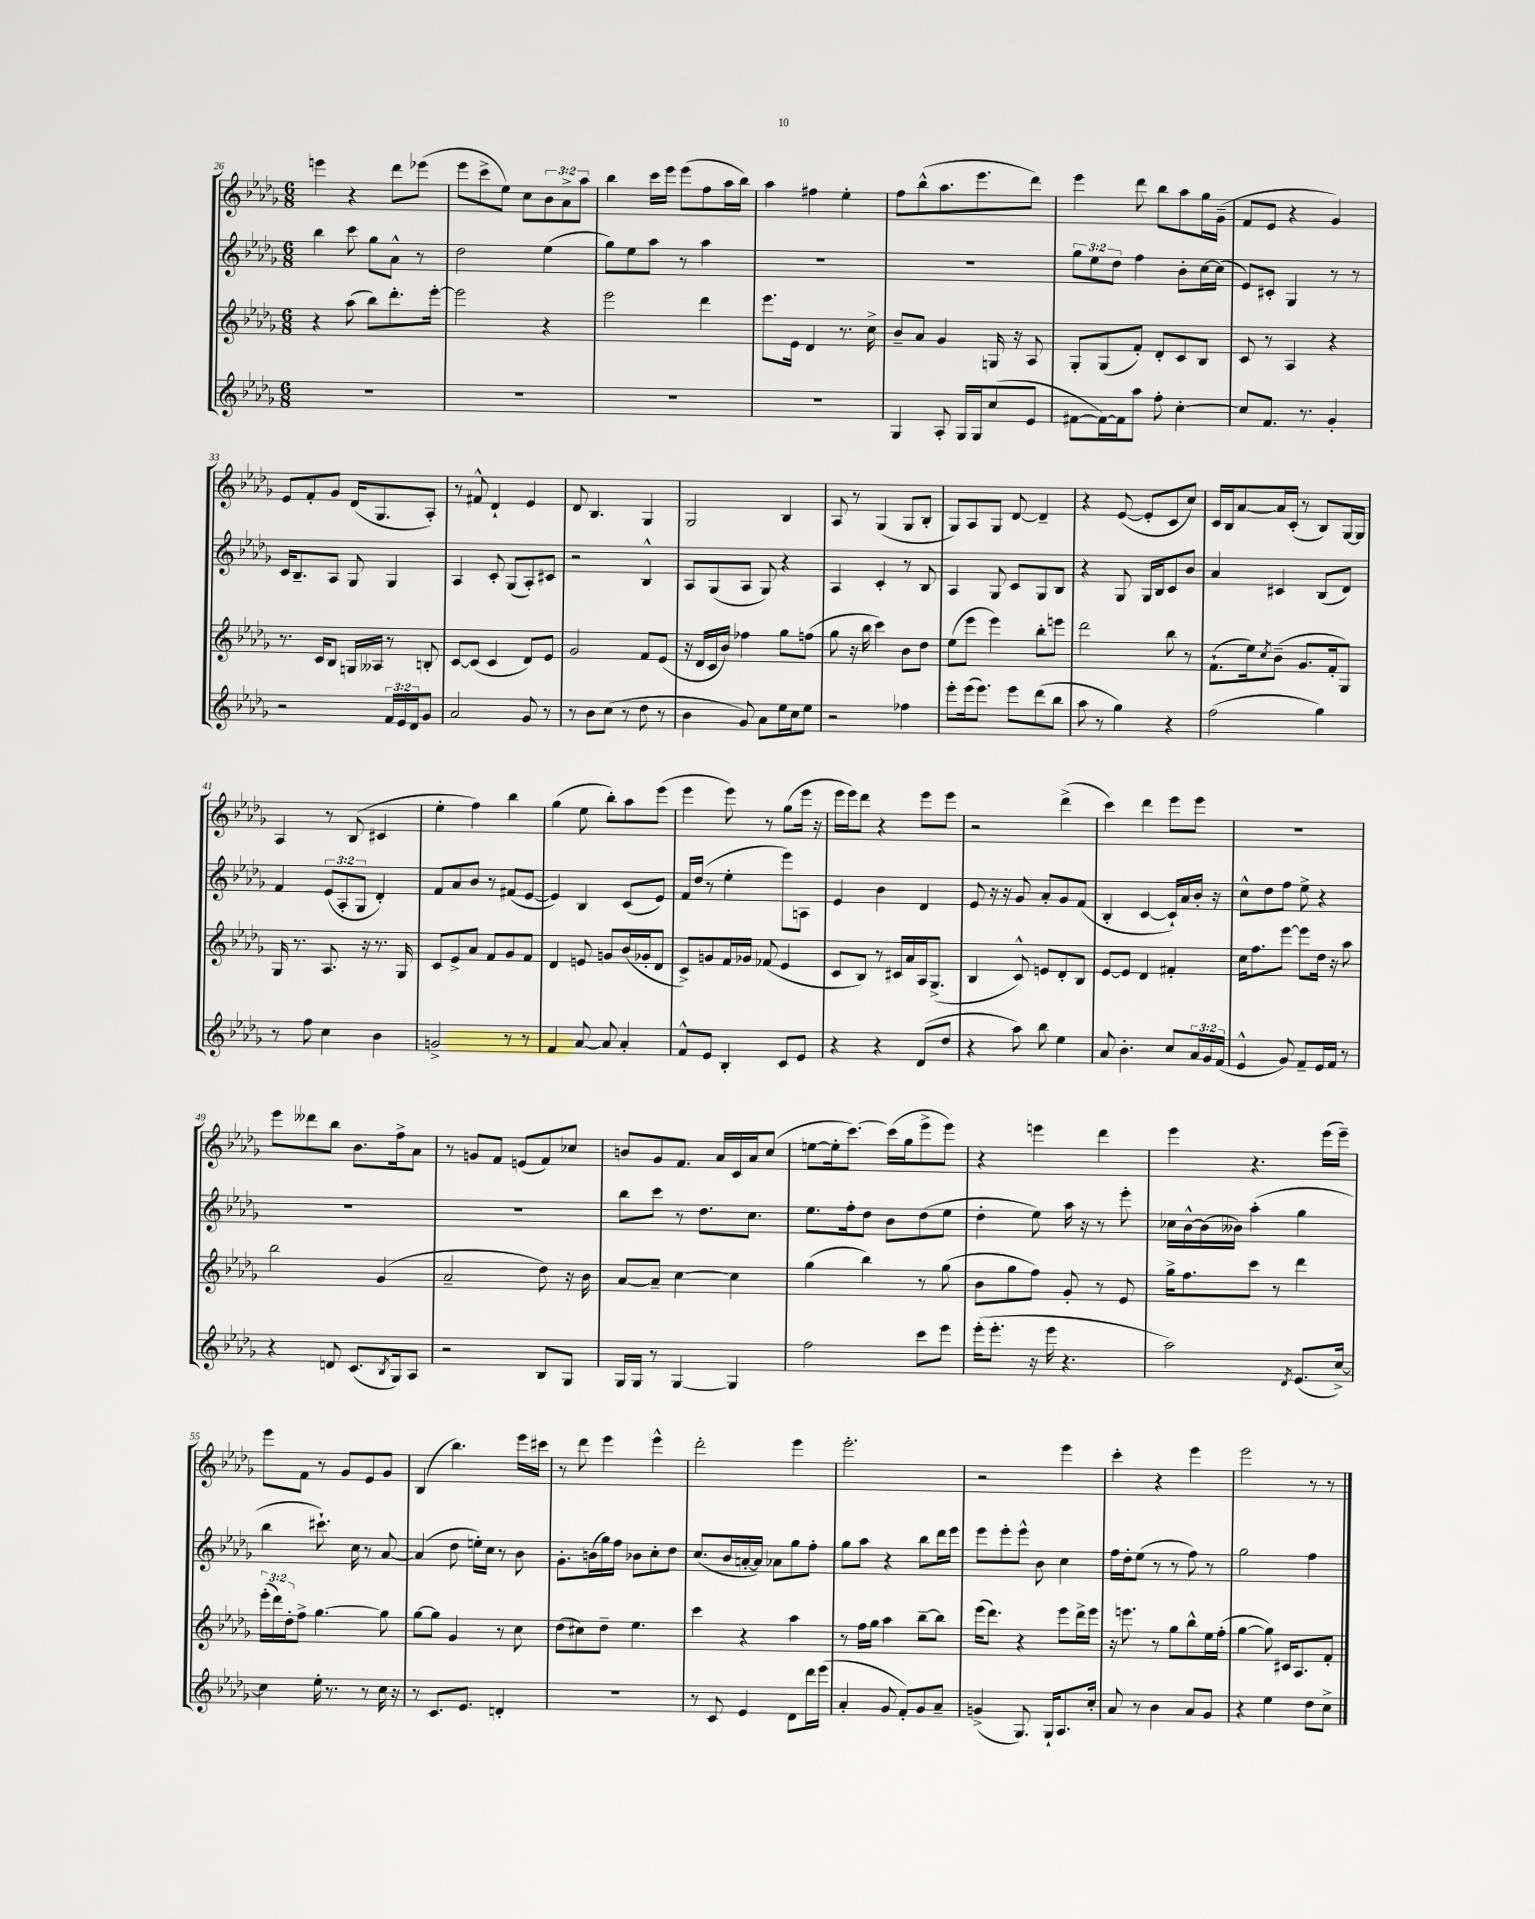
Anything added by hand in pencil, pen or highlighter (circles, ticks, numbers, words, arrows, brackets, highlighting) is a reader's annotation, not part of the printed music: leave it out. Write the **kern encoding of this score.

**kern	**kern	**kern	**kern
*staff4	*staff3	*staff2	*staff1
*clefG2	*clefG2	*clefG2	*clefG2
*k[b-e-a-d-g-]	*k[b-e-a-d-g-]	*k[b-e-a-d-g-]	*k[b-e-a-d-g-]
*M6/8	*M6/8	*M6/8	*M6/8
2.r	4r	4bb-\	4eee\
.	(8aa-\	8ccc\	4r
.	8bb-\L)	8gg-\L	.
.	8.ddd-'\	8a-^^\J	8ddd-\L
.	.	8r	(8eee-\J
.	[16eee-'\Jk	.	.
=	=	=	=
2.r	2eee-\]	2dd-\	8eee-\L
.	.	.	8ccc^\
.	.	.	8ee-\J)
.	.	.	8cc\L
.	4r	(4ee-\	12b-\
.	.	.	12a-^\
.	.	.	12aa-\J
=	=	=	=
2.r	2eee-\	8gg-\L)	4bb-\
.	.	8ee-\	.
.	.	8aa-\J	16ccc\LL
.	.	.	16eee-\JJ
.	.	8r	(8eee-\L
.	4ddd-\	4aa-\	8ff\
.	.	.	16aa-\L
.	.	.	16bb-\JJ)
=	=	=	=
2.r	8.eee-\L	2.r	4aa-\
.	16e-\Jk	.	.
.	4d-/	.	4ff#\
.	8.r	.	4ee-'\
.	16cc^\	.	.
=	=	=	=
4G-/	8b-~/L	2.r	8ff\L
.	8a-/J	.	(8bb-^^\
8A-'/	4g-/	.	8.aa-\
16G-/LL	.	.	.
16G-/J	.	.	8.eee-\
(8cc/	16G/	.	.
.	16r	.	.
8e-/J	8A-/	.	8ddd-\J)
=	=	=	=
[8f#\L	8G-'/L	12gg-\L	4eee-\
.	.	12ee-\	.
16f#\_L)	(8G-/	.	.
.	.	12dd-\J	.
16f#\]J	.	.	.
8aa-\J	8f'/J)	4ff\	8ddd-\
8ff'\	8d-'/L	.	8bb-\L
[4cc'\	8c/	8b-'\L	8aa-\
.	8B-/J	[16cc\L	16gg-\L
.	.	(16cc\]JJ	(16g-~\JJ
=	=	=	=
8cc/]L	8c/	8e-/L)	8f/L
8.f/J	8r	8c#'/J	8e-/J
.	4A-/	4G-/	4r
8.r	.	.	.
4g-'/	4r	8r	4g-/)
.	.	8r	.
=	=	=	=
2r	8.r	16c/LK	8e-/L
.	.	8.B-~/	.
.	.	.	8f'/
.	16c/LK	.	.
.	8B-/J	8A-/J	8g-/J
.	16G/LL	8G-/	(16d-/LK
.	16A--/JJ	.	8.G-/
24f/LL	8r	4G-/	.
24e-/	.	.	.
24d-/J	.	.	.
8g-/J	8B'/	.	8A-'/J)
=	=	=	=
2a-/	[8c/L	4A-/	8r
.	(8c/]J	.	8f#^^/
.	4c/	8c'/	4d-`/
.	.	(8G-/L	.
8g-/	8d-/L)	8A-'/)	4e-/
8r	8e-/J	8c#/J	.
=	=	=	=
8r	2g-/	2r	8d-/
8b-\L	.	.	4.B-/
(8cc\J	.	.	.
8r	.	.	.
8dd-\	8f/L	4B-^^/	4G-/
8r	(8e-/J	.	.
=	=	=	=
4b-\	16r	8A-/L	2G-/
.	16d-/LL	.	.
.	16c/	(8G-/	.
.	16b-/JJ)	.	.
8g-/)	4ff-\	8A-/J	.
8a-\L	.	8G-/)	.
16ee-\L	8gg-\L	4r	4B-/
16cc\J	.	.	.
8ee-\J	(8ff\J	.	.
=	=	=	=
2r	8gg-\	4A-/	8A-/
.	16r	.	8r
.	16bb-\	.	.
.	4ccc\)	4c'/	(4G-/
4ff-\	8b-\L	8r	8G-/L
.	8dd-\J	8B-/	8B-'/J
=	=	=	=
8eee-'\L	(8ee-\L	4A-/	8G-/L)
(16eee-\k	8eee-\J	.	8A-/
8.eee-\J)	.	.	.
.	4eee-\)	8G-/	8G-/J
8eee-\L	.	8c/L	[8d-/
(8ddd-\	8bb-'\L	8G-/	4d-~/]
8bb-\J	8eee\J	8B-/J	.
=	=	=	=
8aa-\	2ddd-\	4r	4r
8r	.	.	.
4gg-\)	.	8G-/	([8e-/
.	.	16G-/LL	8e-'/]L
.	.	16B-/J	.
4r	8bb-\	8c/	8c/
.	8r	8b-/J	8cc/J)
=	=	=	=
(2ff\	(8.f`\L	4a-/	16c/LL
.	.	.	16B-/J
.	.	.	[8a-/
.	16ee-\k)	.	.
.	8qcc/	.	.
.	(8b-~\J	4c#/	16a-/]L
.	.	.	(16c'/JJ
.	8.g-/L	.	8r
4gg-\)	.	(8B-/L	8B-/L)
.	16f'/k	.	.
.	8G-/J)	8d-/J)	[16G-/L
.	.	.	16G-/]JJ
=	=	=	=
8r	16G-/	4f/	4A-/
.	8.r	.	.
8ff\	.	.	.
4cc\	8.A-/	(12e-/L	8r
.	.	12A-'/	.
.	.	.	(8B-/
.	.	12G-/J	.
.	16r	.	.
4b-\	8.r	4d-'/)	4c#/
.	16G-/	.	.
=	=	=	=
2g^/	8c/L	8f/L	4ee-'\
.	8e-^/	8a-/	.
.	8a-/J	8b-/J	4ff\)
.	8f/L	8r	.
8r	8g-/	(8f#/L	4bb-\
8r	8f/J	[8e-/J	.
=	=	=	=
4f/	4d-/	4e-/])	(4gg-\
[8a-/	8e/	4B-/	8ee-\
8a-/]	8g/L	.	8bb-'\L)
4a-'/	(16b-/L	(8c/L	8aa-\
.	16g-'/J	.	.
.	8d-/J	8e-/J)	(8eee-\J
=	=	=	=
8f^^/L	8c^/L)	16f/LL	4eee-\
.	.	(16dd-/JJ	.
8e-/J	8g/	8r	.
4B-'/	16f/L	4ee-'\	8eee-\)
.	16g-/JJ	.	.
.	(8f-/	.	8r
8c/L	4e-/	8eee-\L)	(8gg-\L
8e-/J	.	8A\J	16eee-\Jk
.	.	.	16r
=	=	=	=
4r	8c/L	4e-/	16eee-\LL
.	.	.	16eee-\J)
.	8B-/J)	.	8ddd-\J
4r	8r	4b-\	4r
.	16c#/LL	.	.
.	16a-/	.	.
(8d-/L	16A-/J	4d-/	8eee-\L
.	(8.G-^/J	.	.
8dd-/J	.	.	8eee-\J
=	=	=	=
4r	4B-/	8e-/	2r
.	.	16r	.
.	.	16r	.
8aa-\)	8c^^/)	8g-/	.
8bb-\	8e/L	8a-'/L	.
4ee-\	8d-'/	8g-/	(4ddd-^\
.	8B-/J	(8f/J	.
=	=	=	=
8a-/	[8e-/L	4B-'/	4ccc\)
4.b-'\	8e-/]J	.	.
.	4d-/	[4c/	4ddd-\
8cc/L	4f#'/	16c`/]LL)	8eee-\L
.	.	16a-/	.
24a-/L	.	16b-'/JJ	8eee-\J
24g-/	.	.	.
.	.	16r	.
(24f/JJ	.	.	.
=	=	=	=
4e-^^/	16cc\LK	8cc^^\L	2.r
.	8.ff\	.	.
.	.	8dd-\	.
8g-/)	[8eee-\J	8ff\J	.
8f~/L	8eee-\]L	8ee-^\	.
16e-/L	16dd-\Jk	4r	.
16f/JJ	16r	.	.
8r	8aa-\	.	.
=	=	=	=
4r	2bb-\	2.r	8eee-\L
.	.	.	8ddd--\
8d/	.	.	8bb-\J
(8.c/L	.	.	8.b-\L
.	(4g-/	.	.
8qB-/	.	.	.
16G-/k)	.	.	16ff^\k
8A-/J	.	.	8a-\J
=	=	=	=
2r	2a-~/	2.r	8r
.	.	.	8g/L
.	.	.	8f/J
.	.	.	(8e/L
8B-/L	8dd-\)	.	8f/)
8G-/J	16r	.	8cc-/J
.	16b-\	.	.
=	=	=	=
16G-/LL	[8a-/L	8bb-\L	8b/L
16G-/JJ	.	.	.
8r	8a-~/]J	8ccc\J	8g-/
[4G-/	[4cc\	8r	8.f/J
.	.	8.dd-\L	.
.	.	.	16a-/LL
4G-/]	4cc\]	.	16c/
.	.	8.cc\J	16a-/J
.	.	.	(8cc/J
=	=	=	=
2ff\	(4gg-\	8.ee-\L	[8ee\L
.	.	.	16ee'\]k
.	.	16ff'\k	[8.ccc\J)
.	4bb-\)	8dd-\J	.
.	.	8b-\L	(16ccc\]LL
.	.	.	16gg-\J
8ccc\L	8r	(8dd-\	8eee-^\
8eee-\J	(8gg-\	8ee-\J	8eee-\J)
=	=	=	=
(16eee-'\LK	8b-\L	4dd-'\	4r
8.eee-'\J	.	.	.
.	8gg-\	.	.
16r	8ff\J)	8ee-\)	4eee\
16eee-\	.	.	.
4.r	8g-'/	16aa-\	.
.	.	16r	.
.	8r	8r	4ddd-\
.	8e-/	8eee-'\	.
=	=	=	=
2aa-\)	16gg-^\LK	16cc-\LL	4eee-\
.	8.ff\	[16b-^^\	.
.	.	(16b-\]	.
.	.	16b--\JJ)	.
.	8ccc\J	(4aa-'\	4.r
.	8r	.	.
8qd-/	.	.	.
(8.e-/L	4ddd-\	4gg-\	.
.	.	.	(16eee-\LL
[16cc^/Jk)	.	.	16eee-~\JJ)
=	=	=	=
4cc\]	(24eee-'\LL	4bb-\	8eee-\L
.	24ddd-\)	.	.
.	24dd-'\J	.	.
.	8ff^\J	.	8f\J
16ee-'\	[4.gg-\	8.ccc#`\)	8r
8.r	.	.	.
.	.	.	8g-/L
.	.	16cc\	.
8r	.	8r	8e-/
16cc\	8gg-\]	[8a-/	8g-/J
16r	.	.	.
=	=	=	=
8r	[8gg-\L	(4a-/]	(4B-/
8.c/L	8gg-\]J	.	.
.	4g-/	8dd-\	4.bb-\)
8.e-/J	.	.	.
.	.	16ee'\LL)	.
.	.	16cc\JJ	.
4d'/	8r	8r	.
.	8cc\	8b-\	16eee-\LL
.	.	.	16ccc#\JJ
=	=	=	=
2.r	(8dd-\L	8.g-'\L	8r
.	8cc#\)	.	8ddd-\
.	.	(16b\L	.
.	8dd-~\J	16gg-\)	4eee-\
.	.	16ff\JJ	.
.	4.ee-\	8b-\L	.
.	.	8cc'\	4eee-^^\
.	.	8dd-\J	.
=	=	=	=
8r	4ccc\	(8.cc/L	2ddd-'\
8c/	.	.	.
.	.	16b-/L	.
4e-/	4r	[16a'/	.
.	.	16a/]JJ)	.
.	.	8a-\L	.
8d-\L	4aa-\	8gg-\	4eee-\
16ddd-\L	.	8ff'\J	.
(16eee-\JJ	.	.	.
=	=	=	=
4a-'/	8r	8gg-\L	2.eee-'\
.	16ff\LL	8aa-\J	.
.	16gg-\JJ	.	.
8g-/	4aa-\	4r	.
8f'/L)	.	.	.
8g-/	[8bb-~\L	8bb-\L	.
8a-~/J	8bb-\]J	16ddd-\L	.
.	.	16eee-\JJ	.
=	=	=	=
(4g^/	(16eee-\LK	8eee-\L	2r
.	8.ddd-\J)	.	.
.	.	8eee-'\	.
8.G-/)	4r	8eee-^^\J	.
.	.	8b-\	.
16G-`/LK	.	.	.
8.A-/	8eee-\L	4cc\	4eee-\
.	16ddd-^\L	.	.
16cc'/Jk	16eee-\JJ	.	.
=	=	=	=
8a-/	16r	16ff\LL	4ccc'\
.	8.eee\	16dd-'\J	.
8r	.	(8ee-\J	.
4b-\	8r	8r	4r
.	8gg-\L	8r	.
8a-/L	8bb-^^\	8ff\)	4eee-\
8g-/J	16ee-\L	8r	.
.	(16ff'\JJ	.	.
=	=	=	=
4r	[4gg-\	2gg-\	2eee-\
4ee-\	8gg-\])	.	.
.	16c#/LK	.	.
.	8.A-/	.	.
8dd-\L	.	4ff\	8r
8cc^\J	8f'/J	.	8r
==	==	==	==
*-	*-	*-	*-
